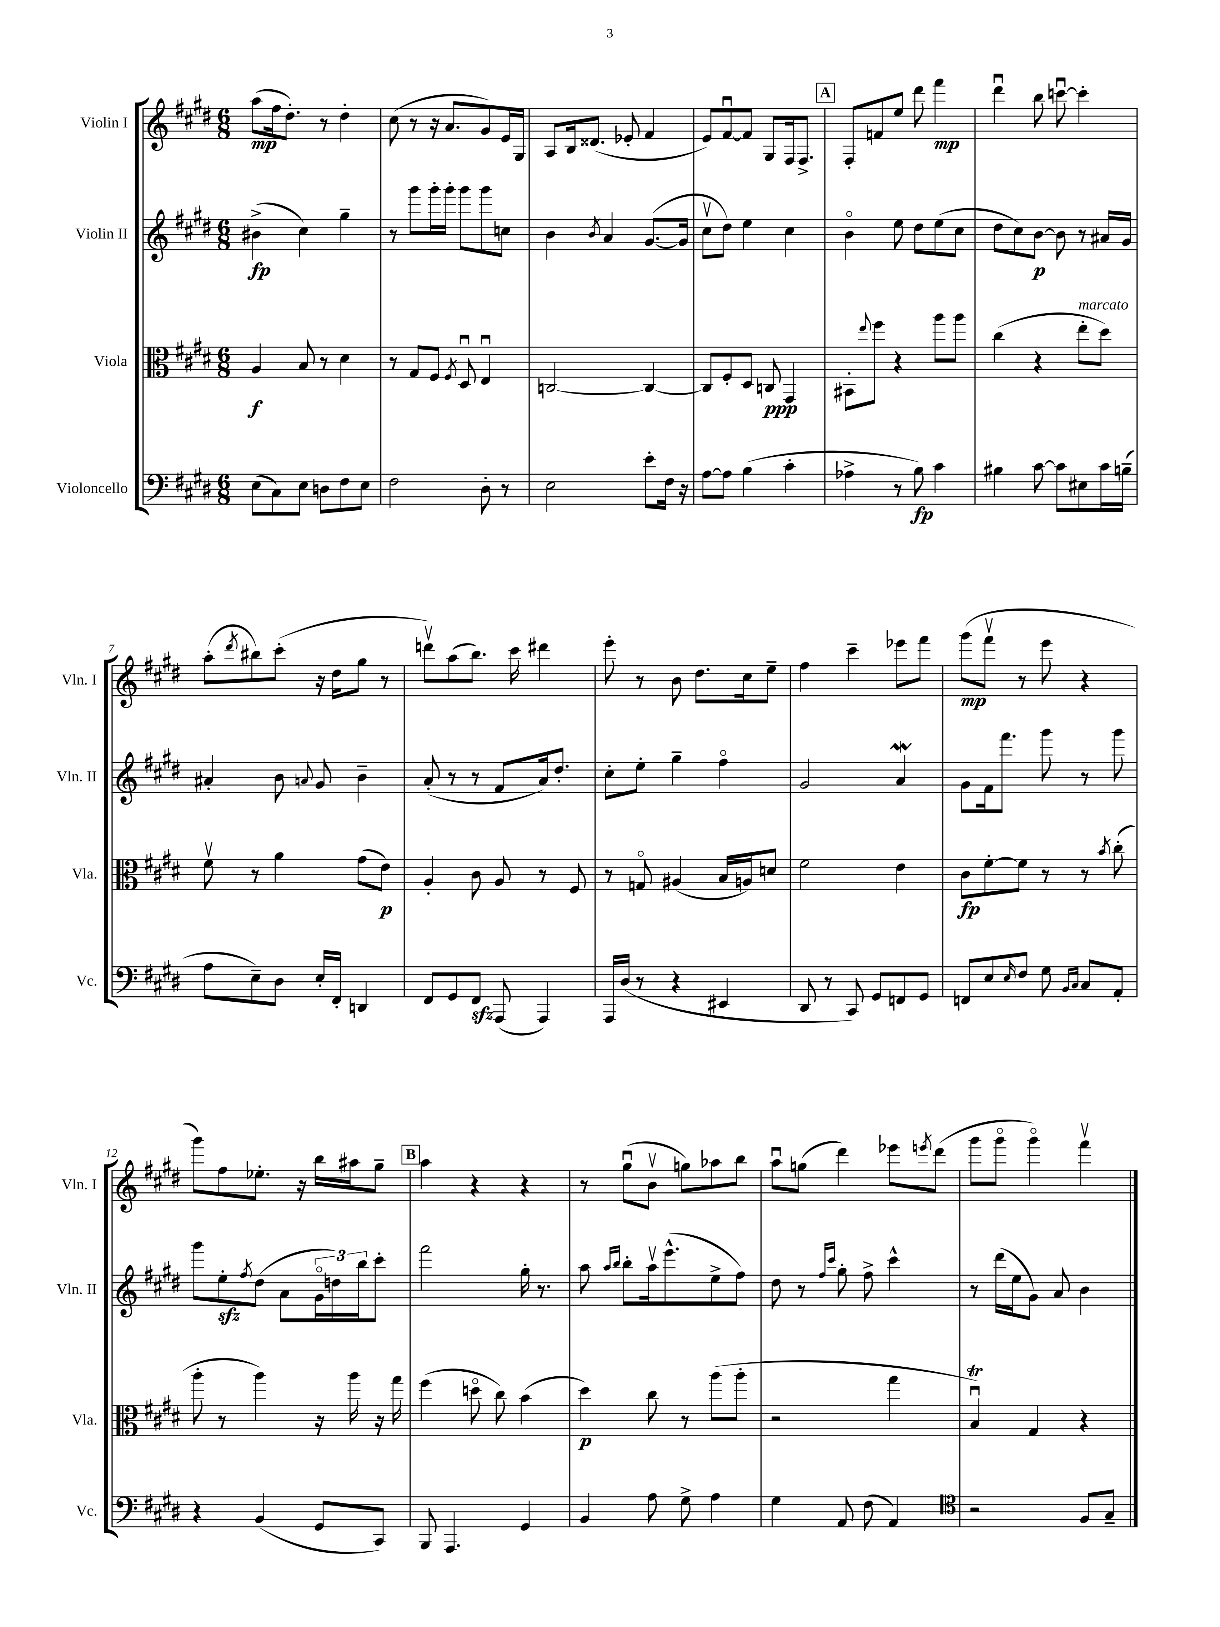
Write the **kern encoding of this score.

**kern	**dynam	**kern	**dynam	**kern	**dynam	**kern	**dynam
*part4	*part4	*part3	*part3	*part2	*part2	*part1	*part1
*staff4	*staff4	*staff3	*staff3	*staff2	*staff2	*staff1	*staff1
*I"Violoncello	*	*I"Viola	*	*I"Violin II	*	*I"Violin I	*
*I'Vc.	*	*I'Vla.	*	*I'Vln. II	*	*I'Vln. I	*
*clefF4	*	*clefC3	*	*clefG2	*	*clefG2	*
*k[f#c#g#d#]	*	*k[f#c#g#d#]	*	*k[f#c#g#d#]	*	*k[f#c#g#d#]	*
*M6/8	*	*M6/8	*	*M6/8	*	*M6/8	*
=1	=1	=1	=1	=1	=1	=1	=1
(8E\L	.	4A/	f	(4b#X^\	fp	(8aa\L	mp
8C#\)	.	.	.	.	.	16ff#\k	.
.	.	.	.	.	.	8.dd#'\J)	.
8E\J	.	8B/	.	4cc#\)	.	.	.
8Dn\L	.	8r	.	.	.	8r	.
8F#\	.	4d#\	.	4gg#~\	.	4dd#'\	.
8E\J	.	.	.	.	.	.	.
=2	=2	=2	=2	=2	=2	=2	=2
2F#\	.	8r	.	8r	.	(8cc#\	.
.	.	8G#/L	.	8ggg#\L	.	8r	.
.	.	8F#/J	.	16ggg#'\L	.	16r	.
.	.	.	.	16ggg#'\JJ	.	8.a/L	.
.	.	8qF#/	.	.	.	.	.
.	.	8D#u/	.	8ggg#\L	.	.	.
8D#'\	.	4Eu/	.	8ggg#\	.	8g#/)	.
8r	.	.	.	8ccn\J	.	16e/L	.
.	.	.	.	.	.	16G#/JJ	.
=3	=3	=3	=3	=3	=3	=3	=3
2E\	.	[2Cn/	.	4b\	.	8A/L	.
.	.	.	.	.	.	16B/k	.
.	.	.	.	.	.	(8.d##X/J	.
.	.	.	.	8qb/	.	.	.
.	.	.	.	4a/	.	.	.
.	.	.	.	.	.	8e-X'/	.
8e'\L	.	4C/_	.	([8.g#/L	.	4f#/	.
16F#\Jk	.	.	.	.	.	.	.
16r	.	.	.	16g#/Jk]	.	.	.
=4	=4	=4	=4	=4	=4	=4	=4
[8A\L	.	8C/L]	.	8cc#v\L	.	8e/L)	.
8A\J]	.	8F#'/	.	8dd#\J)	.	[8f#u/	.
(4B\	.	8D#/J	.	4ee\	.	8f#/J]	.
.	.	8Cn/	ppp	.	.	8G#/L	.
4c#'\	.	4GG#/	.	4cc#\	.	16F#/k	.
.	.	.	.	.	.	8.F#^/J	.
!!LO:REH:place=s1:t=A
=5	=5	=5	=5	=5	=5	=5	=5
4A-X^\	.	8BB#X'\L	.	4b\	.	8F#'/L	.
.	.	8qqee/	.	.	.	.	.
.	.	8ff#\J	.	.	.	8fn/	.
8r	.	4r	.	8ee\	.	8ee/J	.
8B\)	fp	.	.	8dd#\L	.	8ddd#\	.
4c#\	.	8aa\L	.	(8ee\	.	4fff#\	mp
.	.	8aa\J	.	8cc#\J	.	.	.
=6	=6	=6	=6	=6	=6	=6	=6
4B#X\	.	(4cc#\	.	8dd#\L	.	4ddd#u\	.
.	.	.	.	8cc#\)	.	.	.
[8c#\	.	4r	.	[8b\J	p	8bb\	.
8c#\L]	.	.	.	8b\]	.	[8cccnu\	.
!	!	!LO:TX:a:i:t=marcato	!	!	!	!	!
8E#X\	.	8ee'\L	.	8r	.	4ccc'\]	.
16c#\L	.	8dd#\J)	.	16a#X/LL	.	.	.
(16Bn~\JJ	.	.	.	16g#/JJ	.	.	.
!!LO:LB:g=z
=7	=7	=7	=7	=7	=7	=7	=7
8A\L	.	8f#v\	.	4a#X'/	.	(8aa'\L	.
.	.	.	.	.	.	8qddd#/	.
8E~\)	.	8r	.	.	.	8bb#X\)	.
8D#\J	.	4a\	.	8b\	.	(8ccc#'\J	.
.	.	.	.	8qqan/	.	.	.
16E'/LL	.	.	.	8g#/	.	16r	.
16FF#'/JJ	.	.	.	.	.	16dd#\KL	.
4DDn/	.	(8g#\L	.	4b~\	.	8gg#\J	.
.	.	8e\J)	p	.	.	8r	.
=8	=8	=8	=8	=8	=8	=8	=8
8FF#/L	.	4A'/	.	(8a'/	.	8dddnv\L)	.
8GG#/	.	.	.	8r	.	(8aa\	.
8FF#zz/J	.	8c#\	.	8r	.	8.bb\J)	.
(8AAA/	.	8A/	.	8f#/L	.	.	.
.	.	.	.	.	.	16ccc#\	.
4AAA/)	.	8r	.	16a/k)	.	4ddd#X\	.
.	.	.	.	8.dd#'/J	.	.	.
.	.	8F#/	.	.	.	.	.
=9	=9	=9	=9	=9	=9	=9	=9
16AAA/LL	.	8r	.	8cc#'\L	.	8eee'\	.
(16D#/JJ	.	.	.	.	.	.	.
8r	.	8Gn/	.	8ee'\J	.	8r	.
4r	.	(4A#X/	.	4gg#~\	.	8b\	.
.	.	.	.	.	.	8.dd#\L	.
4EE#X/	.	16B/LL	.	4ff#\	.	.	.
.	.	16An/J)	.	.	.	16cc#\k	.
.	.	8dn/J	.	.	.	8ee~\J	.
=10	=10	=10	=10	=10	=10	=10	=10
8DD#/	.	2f#\	.	2g#/	.	4ff#\	.
8r	.	.	.	.	.	.	.
8CC#/)	.	.	.	.	.	4ccc#~\	.
8GG#/L	.	.	.	.	.	.	.
8FFn/	.	4e\	.	4aw/	.	8eee-X\L	.
8GG#/J	.	.	.	.	.	8fff#\J	.
=11	=11	=11	=11	=11	=11	=11	=11
8FFn/L	.	8c#\L	fp	8g#\L	.	(8ggg#\L	mp
8E/	.	[8f#'\	.	16f#\k	.	8fff#v\J	.
.	.	.	.	8.fff#\J	.	.	.
16qqE/	.	.	.	.	.	.	.
8F#/J	.	8f#\J]	.	.	.	8r	.
8G#\	.	8r	.	8ggg#\	.	8eee\	.
16qqBB/LL	.	.	.	.	.	.	.
16qqC#/JJ	.	.	.	.	.	.	.
8C#/L	.	8r	.	8r	.	4r	.
.	.	8qb/	.	.	.	.	.
8AA'/J	.	(8cc#'\	.	8ggg#\	.	.	.
!!LO:LB:g=z
=12	=12	=12	=12	=12	=12	=12	=12
4r	.	8aa'\	.	8ggg#\L	.	8ggg#\L)	.
.	.	8r	.	8eezz'\	.	8ff#\	.
.	.	.	.	8qff#/	.	.	.
(4BB/	.	4aa\)	.	(8dd#\J	.	8.ee-X'\J	.
.	.	.	.	8a\L	.	.	.
.	.	.	.	.	.	16r	.
8GG#/L	.	16r	.	24g#\L	.	16bb\LL	.
.	.	.	.	24ddn\)	.	.	.
.	.	16aa\	.	.	.	16aa#X\J	.
.	.	.	.	24bb\J	.	.	.
8CC#/J)	.	16r	.	8ccc#'\J	.	8gg#~\J	.
.	.	16gg#\	.	.	.	.	.
!!LO:REH:place=s1:t=B
=13	=13	=13	=13	=13	=13	=13	=13
8BBB/	.	(4ff#\	.	2fff#\	.	4aa\	.
4.AAA/	.	.	.	.	.	.	.
.	.	8ddn\	.	.	.	4r	.
.	.	8cc#\)	.	.	.	.	.
4GG#/	.	(4b\	.	16gg#'\	.	4r	.
.	.	.	.	8.r	.	.	.
=14	=14	=14	=14	=14	=14	=14	=14
4BB/	.	4dd#\)	p	8aa\	.	8r	.
.	.	.	.	16qqaa/LL	.	.	.
.	.	.	.	16qqbb/JJ	.	.	.
.	.	.	.	8bb'\L	.	(8gg#u\L	.
8A\	.	8cc#\	.	16aav\k	.	8bv\J	.
.	.	.	.	(8.eee^^\	.	.	.
8G#^\	.	8r	.	.	.	8ggn\L)	.
4A\	.	(8aa\L	.	8ee^\	.	8aa-X\	.
.	.	8aa'\J	.	8ff#\J)	.	8bb\J	.
=15	=15	=15	=15	=15	=15	=15	=15
4G#\	.	2r	.	8dd#\	.	8aau\L	.
.	.	.	.	8r	.	(8ggn\J	.
.	.	.	.	16qqff#/LL	.	.	.
.	.	.	.	16qqccc#/JJ	.	.	.
8AA/	.	.	.	8gg#'\	.	4ddd#\)	.
(8F#\	.	.	.	8ff#^\	.	.	.
4AA/)	.	4gg#\	.	4ccc#^^\	.	8eee-X\L	.
.	.	.	.	.	.	8qeeen/	.
.	.	.	.	.	.	(8ddd#\J	.
=16	=16	=16	=16	=16	=16	=16	=16
*clefC4	*	*	*	*	*	*	*
2r	.	4BTu/)	.	8r	.	8ggg#\L	.
.	.	.	.	(16ddd#\LL	.	8ggg#\J	.
.	.	.	.	16ee\J	.	.	.
.	.	4G#/	.	8g#\J)	.	4ggg#\)	.
.	.	.	.	8a/	.	.	.
8F#/L	.	4r	.	4b\	.	4fff#v\	.
8G#~/J	.	.	.	.	.	.	.
==	==	==	==	==	==	==	==
*-	*-	*-	*-	*-	*-	*-	*-
